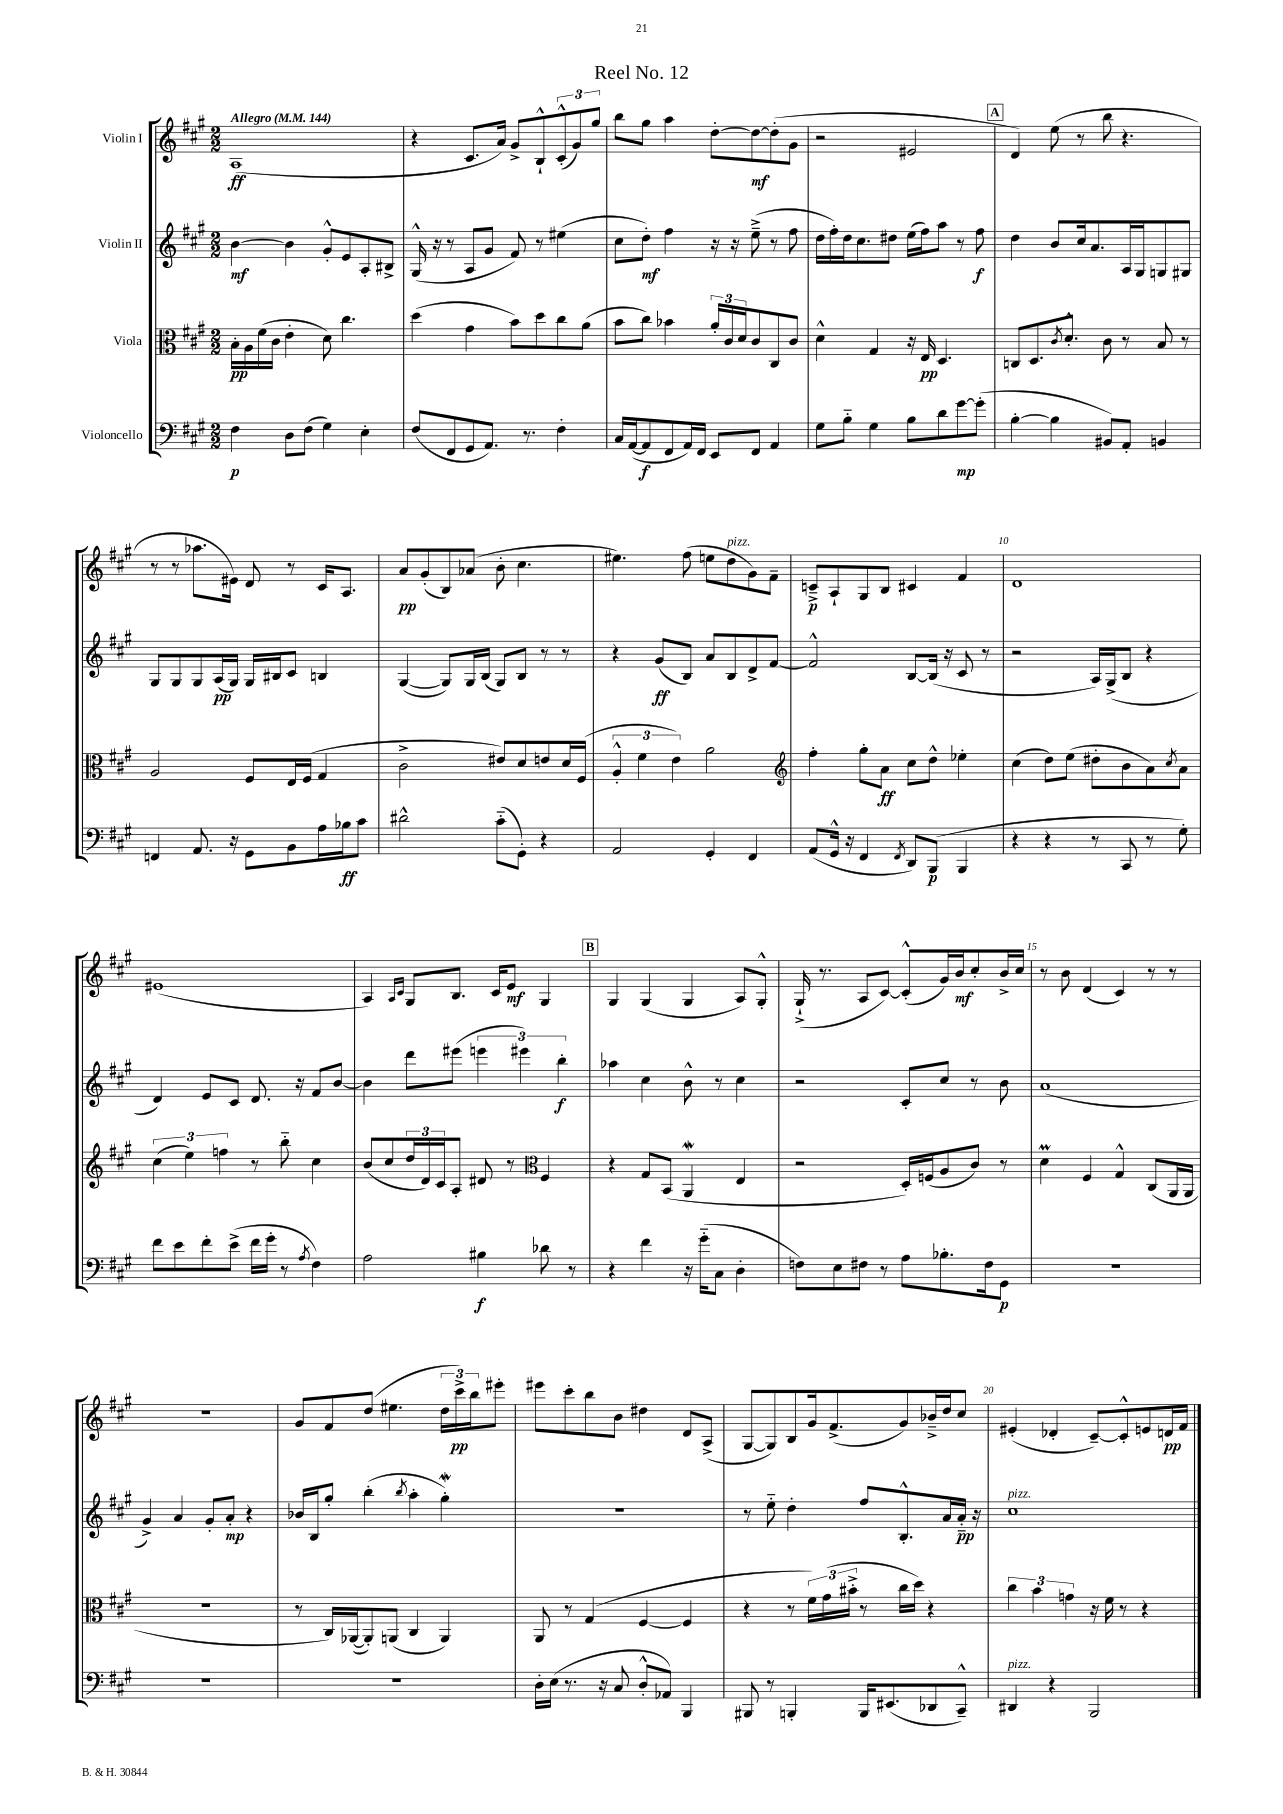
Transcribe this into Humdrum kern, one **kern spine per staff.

**kern	**dynam	**kern	**dynam	**kern	**dynam	**kern	**dynam
*part4	*part4	*part3	*part3	*part2	*part2	*part1	*part1
*staff4	*staff4	*staff3	*staff3	*staff2	*staff2	*staff1	*staff1
*I"Violoncello	*	*I"Viola	*	*I"Violin II	*	*I"Violin I	*
*clefF4	*	*clefC3	*	*clefG2	*	*clefG2	*
*k[f#c#g#]	*	*k[f#c#g#]	*	*k[f#c#g#]	*	*k[f#c#g#]	*
*M2/2	*	*M2/2	*	*M2/2	*	*M2/2	*
*MM144	*	*MM144	*	*MM144	*	*MM144	*
=1	=1	=1	=1	=1	=1	=1	=1
!	!	!	!	!	!	!LO:TX:a:B:t=Allegro	!
4F#\	p	16B'\LL	pp	[4b\	mf	(1A	ff
.	.	16A\	.	.	.	.	.
.	.	(16f#\	.	.	.	.	.
.	.	16c#\JJ	.	.	.	.	.
8D\L	.	4e'\	.	4b\]	.	.	.
(8F#\J	.	.	.	.	.	.	.
4G#\)	.	8d\)	.	8g#'^^/L	.	.	.
.	.	4.cc#\	.	8e/	.	.	.
4E'\	.	.	.	8A'/	.	.	.
.	.	.	.	8B#X^/J	.	.	.
=2	=2	=2	=2	=2	=2	=2	=2
(8F#/L	.	(4dd\	.	(16G#^^/	.	4r	.
.	.	.	.	16r	.	.	.
8FF#/	.	.	.	8r	.	.	.
8GG#/	.	4g#\	.	8A/L	.	8.c#/L	.
8.AA/J)	.	.	.	8g#/J	.	.	.
.	.	.	.	.	.	16a/Jk)	.
.	.	8b\L)	.	8f#/)	.	8g#^/L	.
8.r	.	.	.	.	.	.	.
.	.	8dd\	.	8r	.	8B`^^/	.
4F#'\	.	8cc#\	.	(4ee#X\	.	(12c#'^^/	.
.	.	.	.	.	.	12g#/)	.
.	.	(8a\J	.	.	.	.	.
.	.	.	.	.	.	12gg#/J	.
=3	=3	=3	=3	=3	=3	=3	=3
16C#/LL	.	8b\L	.	8cc#\L	.	8bb\L	.
([16AA/J	.	.	.	.	.	.	.
8AA/]	f	8cc#\J)	.	8dd'\J)	mf	8gg#\J	.
8FF#/	.	4b-X\	.	4ff#\	.	4aa\	.
16AA/L)	.	.	.	.	.	.	.
16FF#/JJ	.	.	.	.	.	.	.
8EE/L	.	24a'/LL	.	16r	.	[8dd'\L	.
.	.	24c#/	.	.	.	.	.
.	.	.	.	16r	.	.	.
.	.	24d/J	.	.	.	.	.
8FF#/J	.	8c#/	.	(8ee~^\	.	8dd\_	mf
4AA/	.	8C#/	.	8r	.	(8dd'\]	.
.	.	8c#/J	.	8ff#\	.	8g#\J	.
=4	=4	=4	=4	=4	=4	=4	=4
8G#\L	.	4d^^\	.	16dd\LL	.	2r	.
.	.	.	.	16ff#'\)	.	.	.
8B\J	.	.	.	16dd\J	.	.	.
.	.	.	.	8.cc#\	.	.	.
4G#\	.	4G#/	.	.	.	.	.
.	.	.	.	8dd#X\J	.	.	.
8B\L	.	16r	.	(16ee\LL	.	2e#X/	.
.	.	16E/	pp	16ff#\J)	.	.	.
8d\	.	4.D/	.	8aa\J	.	.	.
[8g#\	mp	.	.	8r	.	.	.
(8g#'\J]	.	.	.	8ff#\	f	.	.
!!LO:REH:place=s1:t=A
=5	=5	=5	=5	=5	=5	=5	=5
[4B'\	.	8Cn/L	.	4dd\	.	4d/)	.
.	.	8.D/	.	.	.	.	.
4B\]	.	.	.	8b/L	.	(8ee\	.
.	.	8qc#/	.	.	.	.	.
.	.	8.d'^^/J	.	.	.	.	.
.	.	.	.	16cc#/k	.	8r	.
.	.	.	.	8.a/	.	.	.
8BB#X/L)	.	8c#\	.	.	.	8bb\	.
8AA'/J	.	8r	.	16A/L	.	4.r	.
.	.	.	.	16G#/J	.	.	.
4BBn/	.	8B/	.	8Gn/	.	.	.
.	.	8r	.	8G#X/J	.	.	.
!!LO:LB:g=z
=6	=6	=6	=6	=6	=6	=6	=6
4FFn/	.	2A/	.	8G#/L	.	8r	.
.	.	.	.	8G#/	.	8r	.
8.AA/	.	.	.	8G#/	.	8.aa-X\L	.
.	.	.	.	(16A/L	pp	.	.
16r	.	.	.	16G#/JJ)	.	16e#X\Jk)	.
8GG#\L	.	8F#/L	.	16G#/LL	.	8d/	.
.	.	.	.	16B#X/J	.	.	.
8BB\	.	16E/L	.	8c#/J	.	8r	.
.	.	(16F#/JJ	.	.	.	.	.
16A\L	.	4G#/	.	4Bn/	.	16c#/KL	.
16B-X\J	ff	.	.	.	.	8.A/J	.
8c#\J	.	.	.	.	.	.	.
=7	=7	=7	=7	=7	=7	=7	=7
2d#X^^\	.	2c#^\	.	([4G#/	.	8a/L	pp
.	.	.	.	.	.	(8g#'/	.
.	.	.	.	8G#/L])	.	8B/)	.
.	.	.	.	16G#/L	.	(8a-X/J	.
.	.	.	.	(16B/JJ	.	.	.
(8c#\L	.	8e#X/L)	.	8G#/L)	.	8b'\	.
8GG#'\J)	.	8d/	.	8B/J	.	4.cc#\	.
4r	.	8en/	.	8r	.	.	.
.	.	16d/L	.	8r	.	.	.
.	.	(16F#/JJ	.	.	.	.	.
=8	=8	=8	=8	=8	=8	=8	=8
2AA/	.	6A'^^/	.	4r	.	4.ee#X\)	.
.	.	6f#\	.	.	.	.	.
.	.	.	.	(8g#/L	ff	.	.
.	.	6e\)	.	.	.	.	.
.	.	.	.	8B/J)	.	(8ff#\	.
4GG#'/	.	2a\	.	8a/L	.	8een\L	.
!	!	!	!	!	!	!LO:TX:a:i:t=pizz.	!
.	.	.	.	8B/	.	8dd\	.
4FF#/	.	.	.	8d^/	.	8g#\)	.
.	.	.	.	[8f#/J	.	8f#~\J	.
=9	=9	=9	=9	=9	=9	=9	=9
*	*	*clefG2	*	*	*	*	*
(8AA/L	.	4ff#'\	.	2f#^^/]	.	8cn~^/L	p
16GG#^^/Jk	.	.	.	.	.	8A`/	.
16r	.	.	.	.	.	.	.
4FF#/	.	8gg#'\L	.	.	.	8G#/	.
.	.	8a\J	ff	.	.	8B/J	.
8qFF#/	.	.	.	.	.	.	.
8DD/L)	.	8cc#\L	.	[8B/L	.	4c#X/	.
(8BBB/J	p	8dd^^\J	.	(16B/Jk]	.	.	.
.	.	.	.	16r	.	.	.
4BBB/	.	4ee-X'\	.	8c#/	.	4f#/	.
.	.	.	.	8r	.	.	.
=10	=10	=10	=10	=10	=10	=10	=10
4r	.	(4cc#\	.	2r	.	1d	.
4r	.	8dd\L)	.	.	.	.	.
.	.	(8ee\J	.	.	.	.	.
8r	.	8dd#X'\L	.	16A/LL)	.	.	.
.	.	.	.	(16G#^/J	.	.	.
8CC#/	.	8b\	.	8B/J	.	.	.
8r	.	8a\)	.	4r	.	.	.
.	.	8qcc#/	.	.	.	.	.
8G#'\)	.	8a\J	.	.	.	.	.
!!LO:LB:g=z
=11	=11	=11	=11	=11	=11	=11	=11
8f#\L	.	(6cc#\	.	4d/)	.	(1e#X	.
8e\	.	.	.	.	.	.	.
.	.	6ee\)	.	.	.	.	.
8f#'\	.	.	.	8e/L	.	.	.
.	.	6ffn\	.	.	.	.	.
(8e^\J	.	.	.	8c#/J	.	.	.
16f#\LL	.	8r	.	8.d/	.	.	.
16g#'\JJ	.	.	.	.	.	.	.
8r	.	8bb\	.	.	.	.	.
.	.	.	.	16r	.	.	.
8qA/	.	.	.	.	.	.	.
4F#\)	.	4cc#\	.	8f#/L	.	.	.
.	.	.	.	[8b/J	.	.	.
=12	=12	=12	=12	=12	=12	=12	=12
2A\	.	(8b/L	.	4b\]	.	4A/)	.
.	.	8cc#/	.	.	.	.	.
.	.	.	.	.	.	16qqA/LL	.
.	.	.	.	.	.	16qqc#/JJ	.
.	.	24dd/L	.	8ddd\L	.	8G#/L	.
.	.	24d/)	.	.	.	.	.
.	.	24c#/J	.	.	.	.	.
.	.	8A'/J	.	(8eee#X\J	.	8.B/J	.
4B#X\	f	8d#X/	.	6eeen\	.	.	.
.	.	.	.	.	.	16c#/KL	.
.	.	8r	.	.	.	8e/J	mf
.	.	.	.	6eee#X\)	.	.	.
*	*	*clefC3	*	*	*	*	*
8d-X\	.	4F#/	.	.	.	4G#/	.
.	.	.	.	6bb'\	f	.	.
8r	.	.	.	.	.	.	.
!!LO:REH:place=s1:t=B
=13	=13	=13	=13	=13	=13	=13	=13
4r	.	4r	.	4aa-X\	.	4G#/	.
4f#\	.	8G#/L	.	4cc#\	.	(4G#/	.
.	.	(8BB/J	.	.	.	.	.
16r	.	4AAw/	.	8b^^\	.	4G#/	.
(16g#\KL	.	.	.	.	.	.	.
8C#\J	.	.	.	8r	.	.	.
4D'\	.	4E/	.	4cc#\	.	8A/L)	.
.	.	.	.	.	.	8G#'^^/J	.
=14	=14	=14	=14	=14	=14	=14	=14
8Fn\L)	.	2r	.	2r	.	(16G#`^/	.
.	.	.	.	.	.	8.r	.
8E\	.	.	.	.	.	.	.
8F#X\J	.	.	.	.	.	8A/L	.
8r	.	.	.	.	.	[8c#/J)	.
8A\L	.	16D'/LL)	.	8c#'/L	.	(8c#'^^/L]	.
.	.	(16Fn/J	.	.	.	.	.
8.B-X'\	.	8A/	.	8cc#/J	.	16g#/L)	.
.	.	.	.	.	.	16b/J	mf
.	.	8c#/J)	.	8r	.	8cc#'/	.
16F#\k	.	.	.	.	.	.	.
8GG#\J	p	8r	.	8b\	.	16b^/L	.
.	.	.	.	.	.	16cc#/JJ	.
=15	=15	=15	=15	=15	=15	=15	=15
1r	.	4dM\	.	(1a	.	8r	.
.	.	.	.	.	.	8b\	.
.	.	4F#/	.	.	.	(4d/	.
.	.	4G#^^/	.	.	.	4c#/)	.
.	.	(8C#/L	.	.	.	8r	.
.	.	16AA/L	.	.	.	8r	.
.	.	16AA/JJ	.	.	.	.	.
!!LO:LB:g=z
=16	=16	=16	=16	=16	=16	=16	=16
1r	.	1r	.	4g#^/)	.	1r	.
.	.	.	.	4a/	.	.	.
.	.	.	.	8g#'/L	.	.	.
.	.	.	.	8a'/J	mp	.	.
.	.	.	.	4r	.	.	.
=17	=17	=17	=17	=17	=17	=17	=17
1r	.	8r	.	16b-X/LL	.	8g#/L	.
.	.	.	.	16B/J	.	.	.
.	.	16C#/LL)	.	8gg#'/J	.	8f#/	.
.	.	([16AA-X/J	.	.	.	.	.
.	.	8AA-'/])	.	(4bb'\	.	(8dd/J	.
.	.	(8AAn/J	.	.	.	4.ee#X\	.
.	.	.	.	8qbb/	.	.	.
.	.	4C#/	.	4aa'\	.	.	.
.	.	4AA/)	.	4gg#W'\)	.	24dd\LL	.
.	.	.	.	.	.	24ccc#^\)	pp
.	.	.	.	.	.	24bb\J	.
.	.	.	.	.	.	8eee#X'\J	.
=18	=18	=18	=18	=18	=18	=18	=18
16D'\LL	.	8AA/	.	1r	.	8eee#X\L	.
(16E\JJ	.	.	.	.	.	.	.
8.r	.	8r	.	.	.	8ccc#'\	.
.	.	(4G#/	.	.	.	8bb\	.
16r	.	.	.	.	.	.	.
8C#/	.	.	.	.	.	8b\J	.
8D'^^/L	.	[4F#/	.	.	.	4dd#X\	.
8AA-X/J)	.	.	.	.	.	.	.
4BBB/	.	4F#/]	.	.	.	8d/L	.
.	.	.	.	.	.	(8A^/J	.
=19	=19	=19	=19	=19	=19	=19	=19
8BBB#X/	.	4r	.	8r	.	[8G#/L	.
8r	.	.	.	8ee\	.	8G#/])	.
4BBBn'/	.	8r	.	4dd'\	.	8B/	.
.	.	24f#\LL)	.	.	.	16g#/k	.
.	.	(24g#\	.	.	.	.	.
.	.	.	.	.	.	(8.f#^/	.
.	.	24b#X'^\JJ	.	.	.	.	.
16BBB/KL	.	8r	.	8ff#/L	.	.	.
(8.EE#X/	.	.	.	.	.	.	.
.	.	16cc#\LL	.	8.B'^^/	.	8g#/)	.
.	.	16dd\JJ)	.	.	.	.	.
8DD-X/	.	4r	.	.	.	16b-X~^/L	.
.	.	.	.	16a/L	.	16dd/J	.
8CC#~^^/J)	.	.	.	16a/JJ	pp	8cc#/J	.
.	.	.	.	16r	.	.	.
=20	=20	=20	=20	=20	=20	=20	=20
!	!	!	!	!LO:TX:a:i:t=pizz.	!	!	!
!LO:TX:a:i:t=pizz.	!	!	!	!	!	!	!
4DD#X/	.	6cc#\	.	1cc#	.	(4e#X'/	.
.	.	6b\	.	.	.	.	.
4r	.	.	.	.	.	4d-X'/	.
.	.	6gn\	.	.	.	.	.
2BBB/	.	16r	.	.	.	[8c#~/L)	.
.	.	16f#\	.	.	.	.	.
.	.	8r	.	.	.	8c#'^^/]	.
.	.	4r	.	.	.	8en/	.
.	.	.	.	.	.	16dn/L	pp
.	.	.	.	.	.	16f#/JJ	.
==	==	==	==	==	==	==	==
*-	*-	*-	*-	*-	*-	*-	*-
